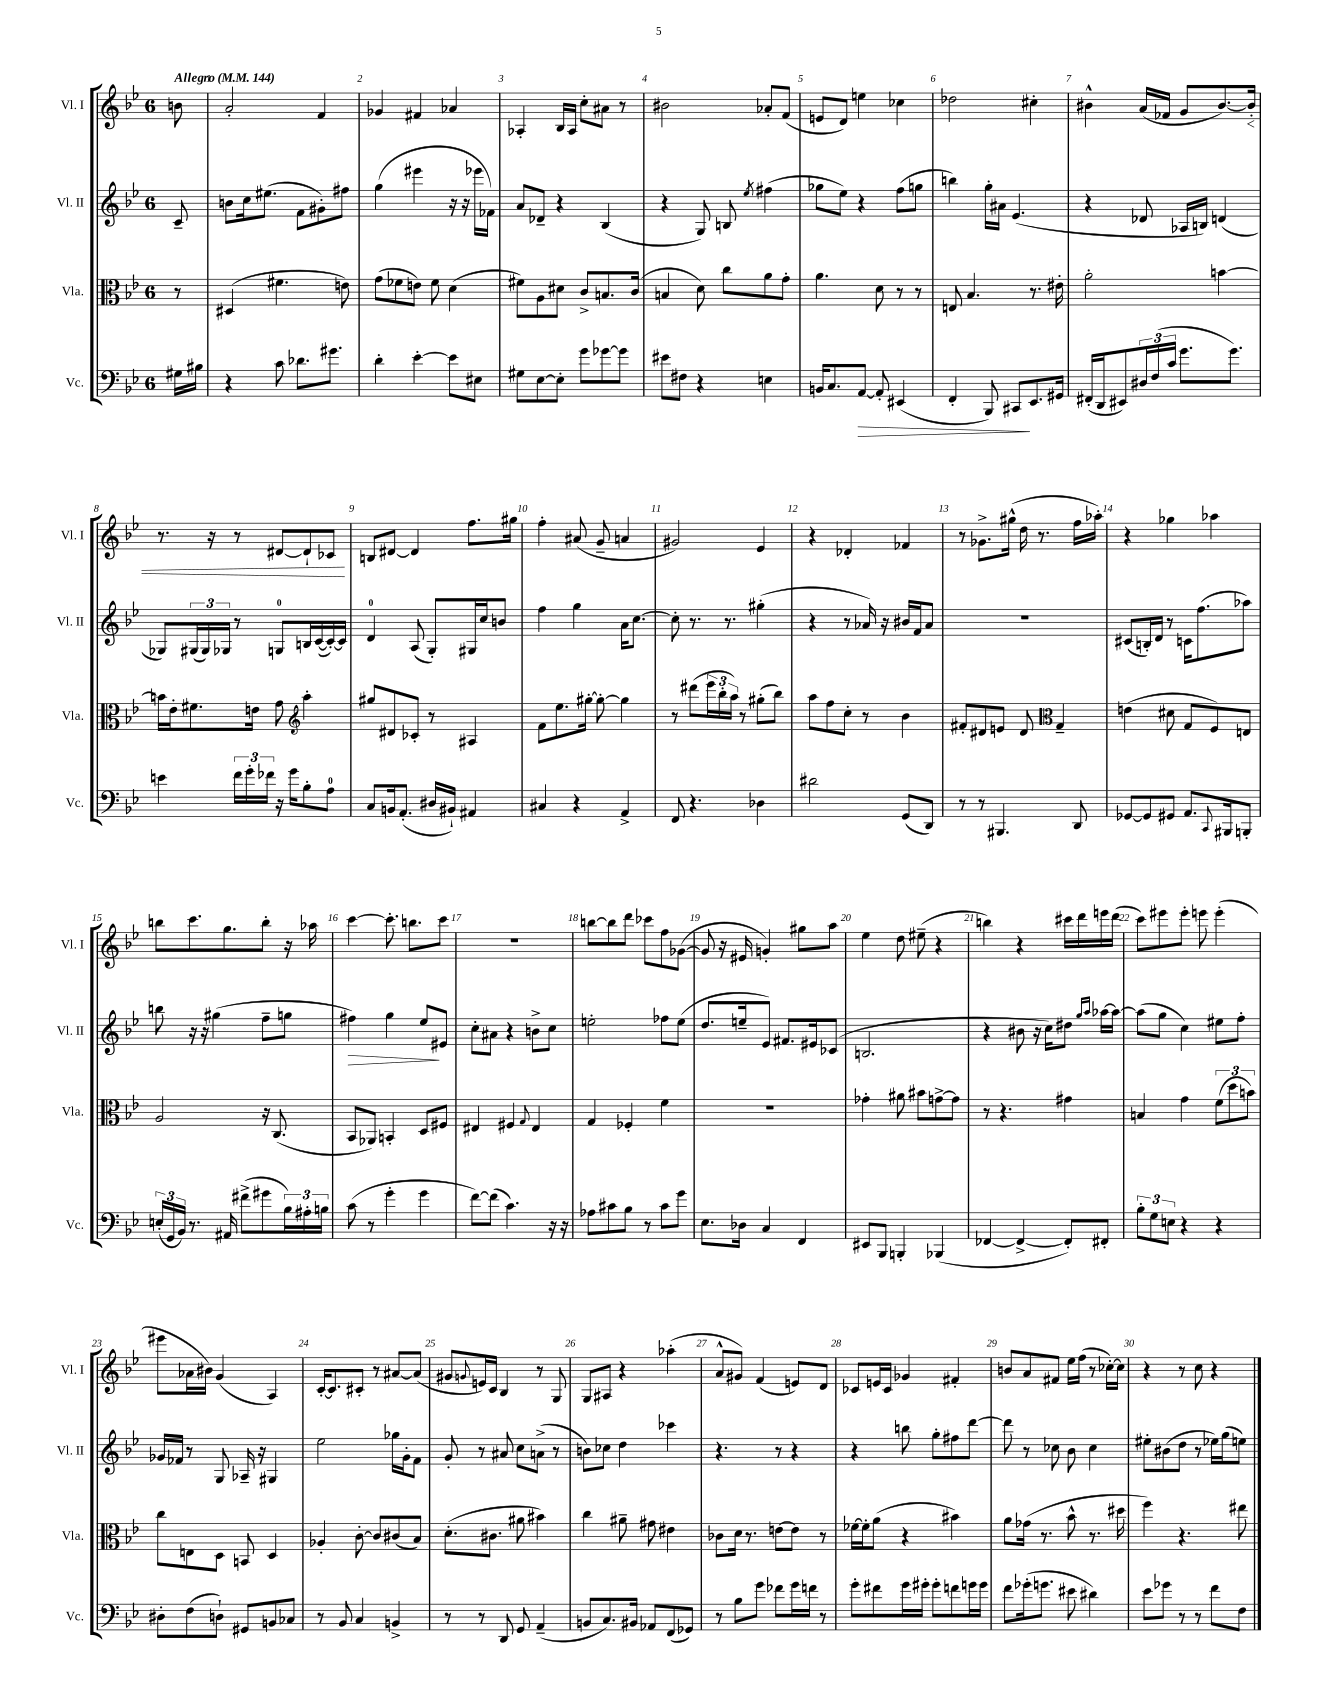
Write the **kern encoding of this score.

**kern	**dynam	**kern	**kern	**dynam	**kern	**dynam
*part4	*part4	*part3	*part2	*part2	*part1	*part1
*staff4	*staff4	*staff3	*staff2	*staff2	*staff1	*staff1
*I"Vc.	*	*I"Vla.	*I"Vl. II	*	*I"Vl. I	*
*I'Vc.	*	*I'Vla.	*I'Vl. II	*	*I'Vl. I	*
*clefF4	*	*clefC3	*clefG2	*	*clefG2	*
*k[b-e-]	*	*k[b-e-]	*k[b-e-]	*	*k[b-e-]	*
*M6/8	*	*M6/8	*M6/8	*	*M6/8	*
*MM144	*	*MM144	*MM144	*	*MM144	*
=	=	=	=	=	=	=
!	!	!	!	!	!LO:TX:a:B:t=Allegro	!
16G#X\LL	.	8r	8c~/	.	8bn\	.
16B#X\JJ	.	.	.	.	.	.
=1	=1	=1	=1	=1	=1	=1
4r	.	(4D#X/	8bn\L	.	2a'/	.
.	.	.	16cc\k	.	.	.
.	.	.	(8.ee#X\J	.	.	.
8c\	.	4.f#X\	.	.	.	.
8.d-X\L	.	.	8f\L	.	.	.
.	.	.	8g#X'\)	.	4f/	.
8.g#X\J	.	.	.	.	.	.
.	.	8en\)	8ff#X\J	.	.	.
=2	=2	=2	=2	=2	=2	=2
4d'\	.	(8g\L	(4gg\	.	4g-X/	.
.	.	8f-X\	.	.	.	.
[4e-'\	.	8en\J)	4eee#X\	.	4f#X/	.
.	.	8f-\	.	.	.	.
8e-\L]	.	(4d\	16r	.	4a-X/	.
.	.	.	16r	.	.	.
8E#X\J	.	.	16eee-X\LL	.	.	.
.	.	.	16f-X\JJ)	.	.	.
=3	=3	=3	=3	=3	=3	=3
8G#X\L	.	8f#X\L)	8a/L	.	4A-X'/	.
[8E-\	.	8A\	8d-X~/J	.	.	.
8E-'\J]	.	8d#X\J	4r	.	16B-/LL	.
.	.	.	.	.	16A-/JJ	.
8g\L	.	8c^/L	.	.	8cc'\L	.
[8g-X\	.	8.Bn/	(4B-/	.	8a#X\J	.
8g-\J]	.	.	.	.	8r	.
.	.	(16c/Jk	.	.	.	.
=4	=4	=4	=4	=4	=4	=4
8e#X\L	.	4Bn/	4r	.	2b#X\	.
8F#X\J	.	.	.	.	.	.
4r	.	8d\)	8G/)	.	.	.
.	.	8cc\L	8Bn/	.	.	.
.	.	.	8qee-/	.	.	.
4En\	.	8a\	(4ff#X\	.	8a-X'/L	.
.	.	8g'\J	.	.	(8f/J	.
=5	=5	=5	=5	=5	=5	=5
16BBn/KL	.	4.a\	8gg-X\L	.	8en/L	.
8.C/	.	.	.	.	.	.
.	.	.	8ee-\J)	.	8d/J)	.
!	!LO:HP:b	!	!	!	!	!
[8AA/J	>	.	4r	.	4een\	.
8AA'/]	.	8d\	.	.	.	.
(4EE#X/	.	8r	(8ff\L	.	4cc-X\	.
.	.	8r	8ggn\J	.	.	.
=6	=6	=6	=6	=6	=6	=6
4FF'/	.	8En/	4bbn\)	.	2dd-X\	.
.	.	4.B-/	.	.	.	.
8BBB-/)	.	.	16gg'\LL	.	.	.
.	.	.	16a#X\JJ	.	.	.
8CC#X/L	.	.	(4.e-/	.	.	.
8.EE-/	]	8.r	.	.	4cc#X'\	.
16GG#X/Jk	.	16e#X'\	.	.	.	.
=7	=7	=7	=7	=7	=7	=7
(16FF#X'/LL	.	2a'\	4r	.	4b#X^^\	.
16DD/J	.	.	.	.	.	.
8EE#X/)	.	.	.	.	.	.
24D#X/L	.	.	8d-X/	.	(16a/LL	.
(24F/	.	.	.	.	.	.
.	.	.	.	.	16f-X/JJ	.
24c/JJ	.	.	.	.	.	.
8.g\L	.	.	16A-X/LL	.	8g/L	.
.	.	.	16Bn/JJ)	.	.	.
.	.	[4bn\	(4dn/	.	[8.b#/)	.
8.g\J)	.	.	.	.	.	.
!	!	!	!	!	!	!LO:HP:b
.	.	.	.	.	16b#'/Jk]	<
!!LO:LB:g=z
=8	=8	=8	=8	=8	=8	=8
4en\	.	16bn\LL]	8G-X/L)	.	8.r	.
.	.	16e-'\J	.	.	.	.
.	.	8.f#X\	(24G#X/L	.	.	.
.	.	.	24G#/)	.	.	.
.	.	.	.	.	16r	.
.	.	.	24G-X/JJ	.	.	.
24f\LL	.	.	8r	.	8r	.
24g'\	.	.	.	.	.	.
.	.	16en\Jk	.	.	.	.
24f-X\JJ	.	.	.	.	.	.
16r	.	8g\	8Gn/L	.	[8d#X/L	.
16g\KL	.	.	.	.	.	.
*	*	*clefG2	*	*	*	*
8B-'\	.	4aa'\	16Bn/L	.	8d#`/]	.
.	.	.	([16c/	.	.	.
8A\J	.	.	16c'/_)	.	8c-X/J	.
.	.	.	16c/JJ]	.	.	.
.	.	.	.	.	.	[
=9	=9	=9	=9	=9	=9	=9
8C/L	.	8gg#X/L	4d/	.	8Bn/L	.
16BBn/k	.	8d#X/	.	.	[8d#X/J	.
(8.AA'/J	.	.	.	.	.	.
.	.	8c-X'/J	(8A/	.	4d#/]	.
16D#X/LL	.	8r	8G'/L)	.	.	.
16BB#X`/JJ)	.	.	.	.	.	.
4AA#X/	.	4A#X/	16G#X/L	.	8.ff\L	.
.	.	.	16cc/J	.	.	.
.	.	.	8bn/J	.	.	.
.	.	.	.	.	16gg#X\Jk	.
=10	=10	=10	=10	=10	=10	=10
4C#X/	.	8f\L	4ff\	.	4ff'\	.
.	.	8.ee-\	.	.	.	.
4r	.	.	4gg\	.	(8a#X/	.
.	.	[16gg#X'\Jk	.	.	.	.
.	.	8gg#'\_	.	.	8g~/	.
4AA^/	.	4gg#\]	16a\KL	.	4an/	.
.	.	.	[8.cc\J	.	.	.
=11	=11	=11	=11	=11	=11	=11
8FF/	.	8r	8cc'\]	.	2g#X/)	.
4.r	.	(8ddd#X\L	8.r	.	.	.
.	.	24eee-\L	.	.	.	.
.	.	24bb-'\	.	.	.	.
.	.	.	8.r	.	.	.
.	.	24aa\JJ)	.	.	.	.
.	.	8r	.	.	.	.
4D-X\	.	(8gg#X'\L	(4gg#X'\	.	4e-/	.
.	.	8bb-\J)	.	.	.	.
=12	=12	=12	=12	=12	=12	=12
2d#X\	.	8aa\L	4r	.	4r	.
.	.	8ff\	.	.	.	.
.	.	8cc'\J	8r	.	4d-X'/	.
.	.	8r	16a-X/)	.	.	.
.	.	.	16r	.	.	.
(8GG/L	.	4b-\	16b#X/LL	.	4f-X/	.
.	.	.	16f/J	.	.	.
8DD/J)	.	.	8a-/J	.	.	.
=13	=13	=13	=13	=13	=13	=13
8r	.	8f#X'/L	2.r	.	8r	.
8r	.	8d#X/	.	.	8.g-X^\L	.
4.BBB#X/	.	8en/J	.	.	.	.
.	.	.	.	.	(16gg#X^^\Jk	.
.	.	8d#/	.	.	16dd\	.
.	.	.	.	.	8.r	.
*	*	*clefC3	*	*	*	*
.	.	4G~/	.	.	.	.
8DD/	.	.	.	.	16ff\LL	.
.	.	.	.	.	16aa-X'\JJ)	.
=14	=14	=14	=14	=14	=14	=14
[8GG-X/L	.	(4en\	(8c#X/L	.	4r	.
8GG-/]	.	.	16Bn'/L)	.	.	.
.	.	.	16d/JJ	.	.	.
8GG#X/J	.	8d#X\	8r	.	4gg-X\	.
8.AA/L	.	8G/L	16cn\KL	.	.	.
.	.	.	(8.ff\	.	.	.
.	.	8F/)	.	.	4aa-X\	.
8qqCC/	.	.	.	.	.	.
16BBB#X/k	.	.	.	.	.	.
8BBBn'/J	.	8En/J	8aa-X\J)	.	.	.
!!LO:LB:g=z
=15	=15	=15	=15	=15	=15	=15
(24En'/LL	.	2A/	8bbn\	.	8bbn\L	.
24GG/	.	.	.	.	.	.
24BB-/JJ)	.	.	.	.	.	.
8.r	.	.	16r	.	8.ccc\	.
.	.	.	16r	.	.	.
.	.	.	(4gg#X\	.	.	.
16AA#X/	.	.	.	.	8.gg\	.
(8f#X^\L	.	.	.	.	.	.
8g#X\	.	16r	8ff~\L	.	8bb'\J	.
.	.	(8.C/	.	.	.	.
24B-\L)	.	.	8ggn\J	.	16r	.
24A#X'\	.	.	.	.	.	.
.	.	.	.	.	16aa-X\	.
24Bn\JJ	.	.	.	.	.	.
=16	=16	=16	=16	=16	=16	=16
!	!	!	!	!LO:HP:b	!	!
(8c\	.	8BB-/L	4ff#X\)	>	[4ccc\	.
8r	.	8AA-X/J)	.	.	.	.
4g'\	.	4BBn'/	4gg\	.	8.ccc'\]	.
.	.	.	.	.	8.bbn\L	.
4g\	.	8D/L	8ee-/L	.	.	.
.	.	8F#X/J	8e#X/J	]	8ccc\J	.
=17	=17	=17	=17	=17	=17	=17
[8f\L)	.	4E#X/	8cc'\L	.	2.r	.
(8f\J]	.	.	8a#X\J	.	.	.
4.c\)	.	4F#X/	4r	.	.	.
.	.	8qqG/	.	.	.	.
.	.	4E#/	8bn^\L	.	.	.
16r	.	.	8cc\J	.	.	.
16r	.	.	.	.	.	.
=18	=18	=18	=18	=18	=18	=18
8A-X\L	.	4G/	2een'\	.	[8bbn\L	.
8c#X\	.	.	.	.	8bb\]	.
8B-\J	.	4F-X'/	.	.	8ddd\J	.
8r	.	.	.	.	8ccc-X\L	.
8c#\L	.	4f\	8ff-X\L	.	8ff\	.
8g\J	.	.	(8ee\J	.	([8g-X\J	.
=19	=19	=19	=19	=19	=19	=19
8.E-\L	.	2.r	8.dd/L	.	8g-/]	.
.	.	.	.	.	16r	.
16D-X\Jk	.	.	16een~/k	.	16e#X/	.
4C/	.	.	8e-/J)	.	4gn'/)	.
.	.	.	8.f#X/L	.	.	.
4FF/	.	.	.	.	8gg#X\L	.
.	.	.	16e#X/k	.	.	.
.	.	.	(8c-X/J	.	8aa\J	.
=20	=20	=20	=20	=20	=20	=20
8EE#X/L	.	4g-X'\	2.Bn/	.	4ee-\	.
8BBB-/J	.	.	.	.	.	.
4BBBn'/	.	8a#X\	.	.	8dd\	.
.	.	8b#X\L	.	.	(8ee#X~\	.
(4BBB-X/	.	[8gn^\	.	.	4r	.
.	.	8g\J]	.	.	.	.
=21	=21	=21	=21	=21	=21	=21
[4FF-X/	.	8r	4r	.	4bbn\)	.
.	.	4.r	.	.	.	.
4FF-^/_	.	.	8b#X\	.	4r	.
.	.	.	16r	.	.	.
.	.	.	16cc\KL)	.	.	.
8FF-'/L])	.	4g#X\	8dd#X\J	.	16ccc#X\LL	.
.	.	.	.	.	16ddd\	.
.	.	.	16qqgg/LL	.	.	.
.	.	.	16qqaa/JJ	.	.	.
8FF#X'/J	.	.	[16aa-X\LL	.	16eeen\	.
.	.	.	16aa-\JJ_	.	(16ddd\JJ	.
=22	=22	=22	=22	=22	=22	=22
12B-'\L	.	4Bn/	(8aa-\L]	.	8ccc\L)	.
12G\	.	.	.	.	.	.
.	.	.	8gg\J	.	8eee#X\	.
12En\J	.	.	.	.	.	.
4r	.	4g\	4cc\)	.	8eee#'\J	.
.	.	.	.	.	8eeen\	.
4r	.	(12f\L	8ee#X\L	.	(4eee'\	.
.	.	12dd\	.	.	.	.
.	.	.	8ff'\J	.	.	.
.	.	12bn\J)	.	.	.	.
!!LO:LB:g=z
=23	=23	=23	=23	=23	=23	=23
8D#X'\L	.	8cc\L	16g-X/LL	.	8eee#X\L	.
.	.	.	16f-X/JJ	.	.	.
(8F\	.	8En\	8r	.	16a-X\L	.
.	.	.	.	.	16b#X\JJ)	.
8Dn`\J)	.	8D\J	8G/	.	(4g/	.
8GG#X/L	.	8BBn/	16A-X~/	.	.	.
.	.	.	16r	.	.	.
8BBn/	.	4D/	4G#X/	.	4A/)	.
8C-X/J	.	.	.	.	.	.
=24	=24	=24	=24	=24	=24	=24
8r	.	4A-X'/	2ee-\	.	[16c'/KL	.
.	.	.	.	.	8.c/]	.
8BB-/	.	.	.	.	.	.
4C/	.	[8c'\	.	.	8c#X'/J	.
.	.	8c/L]	.	.	8r	.
4BBn^/	.	(8c#X/	16gg-X\LL	.	[8a#X/L	.
.	.	.	16g'\J	.	.	.
.	.	8B-/J)	8f\J	.	(8a#/J]	.
=25	=25	=25	=25	=25	=25	=25
8r	.	(8.d'\L	8g'/	.	8g#X/L	.
.	.	.	.	.	8qqgn/	.
8r	.	.	8r	.	16en/L)	.
.	.	8.c#X\J	.	.	16c/JJ	.
8DD/	.	.	8a#X/	.	4B-/	.
8GG/	.	8a#X\	8cc\L	.	.	.
(4AA~/	.	4b#X\)	(8an^\J	.	8r	.
.	.	.	8r	.	8G/	.
=26	=26	=26	=26	=26	=26	=26
8BBn/L	.	4cc\	8bn\L)	.	8G/L	.
8.C/)	.	.	8cc-X\J	.	8A#X/J	.
.	.	8a#X~\	4dd\	.	4r	.
16BB#X/Jk	.	.	.	.	.	.
8AA-X/L	.	8g#X\	.	.	.	.
(8FF/	.	4e#X\	4ccc-X\	.	(4aa-X'\	.
8GG-X/J)	.	.	.	.	.	.
=27	=27	=27	=27	=27	=27	=27
8r	.	8c-X\L	4.r	.	8a^^/L	.
8B-\L	.	16d\Jk	.	.	8g#X/J)	.
.	.	8.r	.	.	.	.
8g\J	.	.	.	.	(4f/	.
8f-X\L	.	[8en\L	8r	.	.	.
16g\L	.	8e\J]	4r	.	8en/L)	.
16fn\JJ	.	.	.	.	.	.
8r	.	8r	.	.	8d/J	.
=28	=28	=28	=28	=28	=28	=28
8g'\L	.	[16f-X\LL	4r	.	8c-X/L	.
.	.	16f-'\J]	.	.	.	.
8f#X\	.	(8a\J	.	.	16en/L	.
.	.	.	.	.	16c-/JJ	.
16g\L	.	4r	8bbn\	.	4g-X/	.
16g#X'\JJ	.	.	.	.	.	.
8g#'\L	.	.	8gg'\L	.	.	.
8fn\	.	4b#X\)	8ff#X\	.	4f#X'/	.
16gn\L	.	.	[8ddd\J	.	.	.
16g\JJ	.	.	.	.	.	.
=29	=29	=29	=29	=29	=29	=29
8f\L	.	8a\L	8ddd\]	.	8bn/L	.
(16g-X'\k	.	(16g-X\Jk	8r	.	8a/	.
8.gn\J	.	8.r	.	.	.	.
.	.	.	8cc-X\	.	8f#X/J	.
8e#X\	.	8b-^^\	8b-\	.	16ee-\LL	.
.	.	.	.	.	(16ff\JJ	.
4d#X\)	.	8.r	4cc-\	.	8r	.
.	.	.	.	.	[16cc-X'\LL)	.
.	.	16dd#X\	.	.	16cc-\JJ]	.
=30	=30	=30	=30	=30	=30	=30
8e-\L	.	4ff\)	8ee#X'\L	.	4r	.
8g-X\J	.	.	(8b#X\	.	.	.
8r	.	4.r	8dd\J	.	8r	.
8r	.	.	8r	.	8cc\	.
8f\L	.	.	16ee-X\LL)	.	4r	.
.	.	.	(16gg\J	.	.	.
8F\J	.	8ee#X\	8een\J)	.	.	.
==	==	==	==	==	==	==
*-	*-	*-	*-	*-	*-	*-
